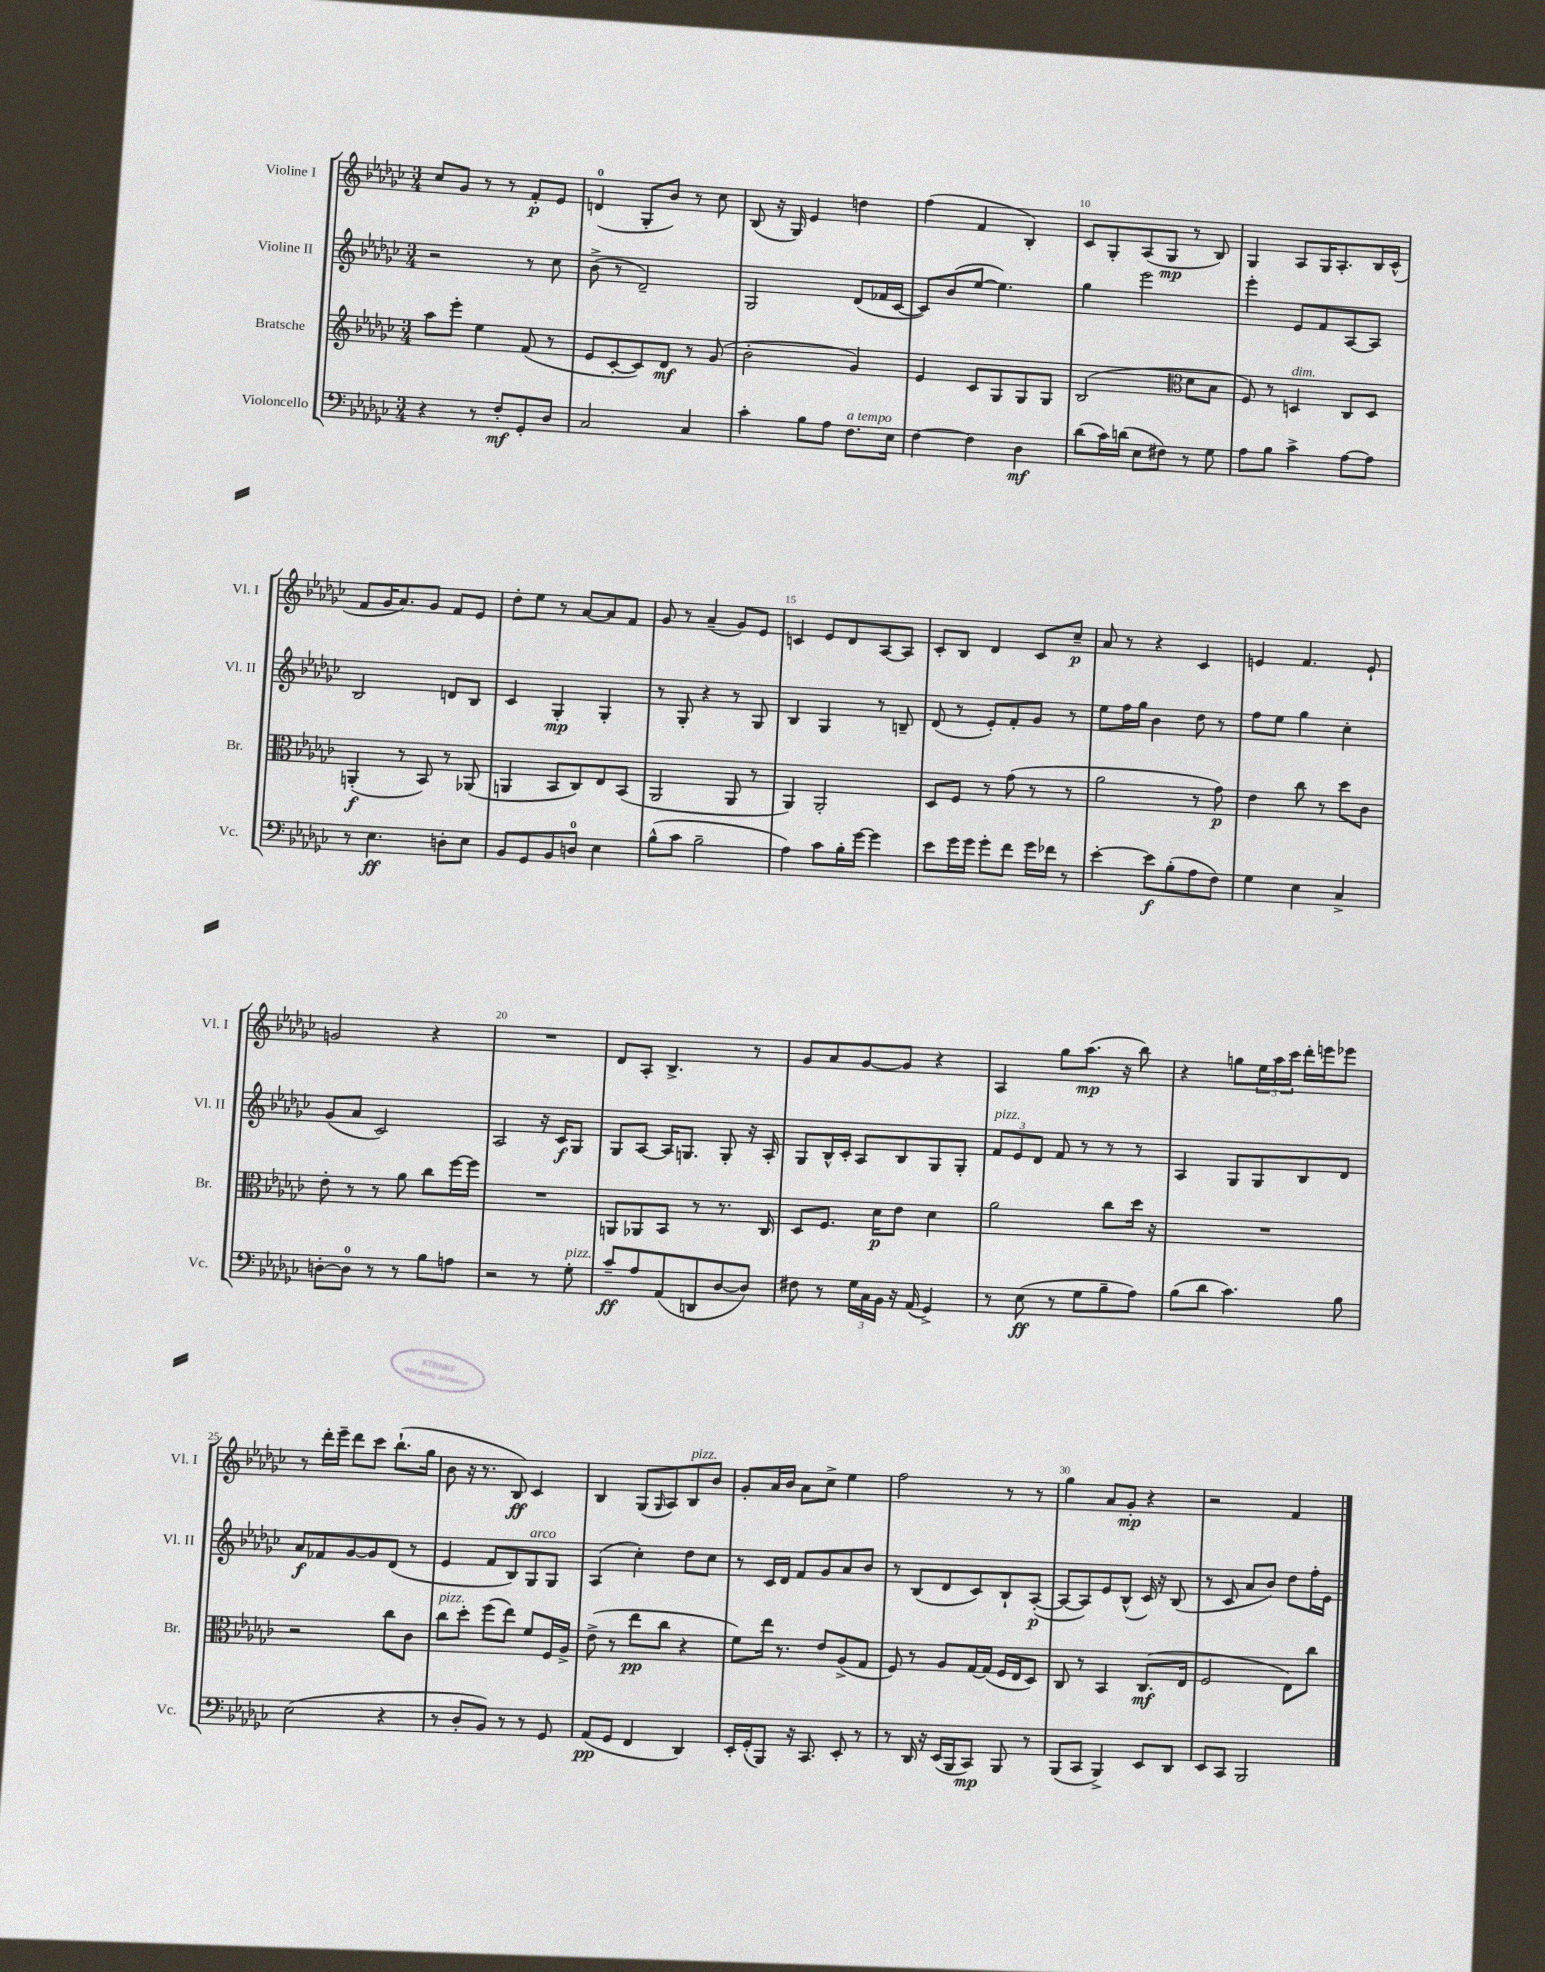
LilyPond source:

<<
\new StaffGroup <<
\new Staff = "s0" \with { instrumentName = "Violine I" shortInstrumentName = "Vl. I" } {
    \clef treble \key ges \major \numericTimeSignature \time 3/4
    ces''8 ges'8 r8 r8 f'8-.\p ees'8 |
    d'4-0( ges8-. bes'8) r8 ces''8 |
    bes8( r16 ges16) ees'4 d''4 |
    f''4( f'4 bes4-.) |
    ces'8 ges8-. aes8( ges8\mp r8 bes8) |
    ges4 aes8 ges16 aes8.-. bes16 ces'16-^( |
    f'8 ges'16 aes'8.) ges'8 f'8 ees'8 |
    des''8-. ees''8 r8 aes'8~ aes'8 f'8 |
    ges'8 r8 aes'4--( ges'8) ees'8 |
    c'4 ees'8 des'8 aes8~ aes8 |
    ces'8-. bes8 des'4 ces'8 ces''8--\p |
    aes'8 r8 r4 ces'4 |
    e'4 f'4. e'8-! |
    g'2 r4 |
    R2. |
    des'8 aes8-. bes4.-> r8 |
    ges'8 aes'8 ges'8~ ges'8 r4 |
    aes4 ges''8 aes''8.\mp( r16 bes''8) |
    r4 g''8 \tuplet 3/2 { ees''16 aes''16 ces'''16 } des'''16-. e'''16 ees'''8 |
    r8 des'''16-. ees'''16-- des'''8 ces'''8 bes''8.-!( ges''16 |
    bes'8 r16 r8. bes8\ff) ces'4 |
    bes4 ges8( \grace { ges16 } aes8) bes8^\markup { \italic "pizz." } bes'8 |
    ges'8-. aes'16 bes'16 aes'8 ces''8-> ees''4 |
    f''2 r8 r8 |
    ges''4 aes'8 ges'8-.\mp r4 |
    r2 f'4 \bar "|." |
}
\new Staff = "s1" \with { instrumentName = "Violine II" shortInstrumentName = "Vl. II" } {
    \clef treble \key ges \major \numericTimeSignature \time 3/4
    r2 r8 ces''8 |
    bes'8->( r8 des'2--) |
    ges2 des'8( fes'16 ces'16~ |
    ces'8) bes'8( ees''8~ ees''4.) |
    ges''4 ees'''2 |
    ees'''4-. ees'8 f'8 aes8~ aes8 |
    bes2 d'8 bes8 |
    ces'4 ges4-.\mp ges4-. |
    r8 ges8-. r4 r8 ges8 |
    bes4 ges4 r8 b8-- |
    des'8( r8 ees'8-.) f'8-. ges'8 r8 |
    ees''8 f''16 ges''16 bes'4 des''8 r8 |
    f''8 ees''8 ges''4 ces''4-. |
    ges'8( aes'8 ces'2) |
    aes2 r16 ces'16\f ges8 |
    ges8 aes8~ aes16 g8. g8-. r16 aes16-. |
    ges8 bes16-^ ces'16-. aes8 bes8 ges8 ges8-. |
    \tuplet 3/2 { f'8^\markup { \italic "pizz." } ees'8 des'8 } f'8 r8 r8 r8 |
    aes4 ges8 ges8 bes8 des'8 |
    aes'8\f fes'8 ges'8~ ges'8 des'8( r8 |
    ees'4 f'8 bes8) ges8^\markup { \italic "arco" } ges8 |
    aes4( ces''4-.) des''8 ces''8 |
    r8 ces'16 des'16 f'8 ges'8 aes'8 bes'8 |
    r8 bes8( des'8 ces'8) bes8-! aes8~-.\p( |
    aes8~ aes8) ees'8 bes8-^( ces'16) r16 bes8( |
    r8 ces'8 aes'8 bes'8) des''8 f''16-. ees'16 \bar "|." |
}
\new Staff = "s2" \with { instrumentName = "Bratsche" shortInstrumentName = "Br." } {
    \clef treble \key ges \major \numericTimeSignature \time 3/4
    aes''8 ees'''8-. ees''4 f'8( r8 |
    ees'8 ces'8~-. ces'8) des'8\mf r8 ges'8( |
    bes'2-. ges'4) |
    ees'4 ces'8 ges8 ges8 ges8 |
    bes2( \clef alto des'8 bes8 |
    f8) r8 d4^\markup { \italic "dim." } ces8 d8 |
    a,4-.\f( r8 bes,8) r8 aes,8( |
    a,4 bes,8 ces8) ees8 bes,8( |
    aes,2 aes,8 r8 |
    aes,4) aes,2-. |
    des8 f8 r8 ges'8( r8 r8 |
    aes'2 r8 ges'8\p) |
    ees'4 ces''8 r8 des''8 ces'8 |
    ees'8-. r8 r8 aes'8 ces''8 f''16~ f''16 |
    R2. |
    a,8 aes,8 bes,8 r8 r8. ces16 |
    des8 f8. des'16\p ees'8 des'4 |
    aes'2 ces''8 des''16 r16 |
    R2. |
    r2 ces''8 ces'8 |
    ces''8^\markup { \italic "pizz." } des''8-. f''8( ees''8) f'8 f16 aes16-> |
    ees'8->( r8 ees''8\pp ces''8 r4 |
    f'8) ees''16 r8. ees'8 aes8->( ges8 |
    f8) r8 aes8 ges16~ ges16( f16 ees16 des8) |
    ces8 r8 bes,4 ces8.\mf( ees16 |
    f2 ees8) ces''8 \bar "|." |
}
\new Staff = "s3" \with { instrumentName = "Violoncello" shortInstrumentName = "Vc." } {
    \clef bass \key ges \major \numericTimeSignature \time 3/4
    r4 r8 f8-.\mf ges,8-. des8 |
    ces2 ces4 |
    ces'4-. bes8 aes8 f8.^\markup { \italic "a tempo" } ees16 |
    f4~ f4 des4\mf |
    des'8( ces'16) d'16( ees8 fis8) r8 ges8 |
    aes8 bes8 ces'4-> aes8~ aes8 |
    r8 ees4.\ff d8-. ees8 |
    bes,8 ges,8 bes,8 d8-0 ees4 |
    bes8-^( ces'8 bes2-- |
    aes4) ces'8 bes16-. ges'16~ ges'4 |
    ees'8 ges'16 ges'16 ges'8-. f'8 ges'16 fes'16 r8 |
    ees'4~-. ees'8\f bes8-.( aes8 f8) |
    ges4 ees4 ces4-> |
    d8~-. d8-0 r8 r8 bes8 a8 |
    r2 r8 ges8-.^\markup { \italic "pizz." } |
    ces'8--\ff aes8 aes,8( d,8 des8~ des8) |
    fis8 r8 \tuplet 3/2 { ges16 ces16 bes,16 } r16 aes,16( ges,4->) |
    r8 ees8\ff( r8 ges8 bes8-- aes8) |
    bes8( des'8 ces'4.) bes8 |
    ees2( r4 |
    r8 des8-. bes,8) r8 r8 ges,8 |
    aes,8\pp( ges,8 f,4 des,4) |
    ees,16-. ges,16-.( bes,,8) r16 ces,8. ees,8-. r8 |
    r8 des,16 r16 ees,16( bes,,16 ces,8\mp) bes,,8 r8 |
    bes,,8( ces,8 bes,,4->) ees,8 des,8 |
    ees,8 ces,8 bes,,2 \bar "|." |
}
>>
>>
\layout { \context { \Score currentBarNumber = #6 \override BarNumber.break-visibility = ##(#f #t #t) barNumberVisibility = #(every-nth-bar-number-visible 5) } }
